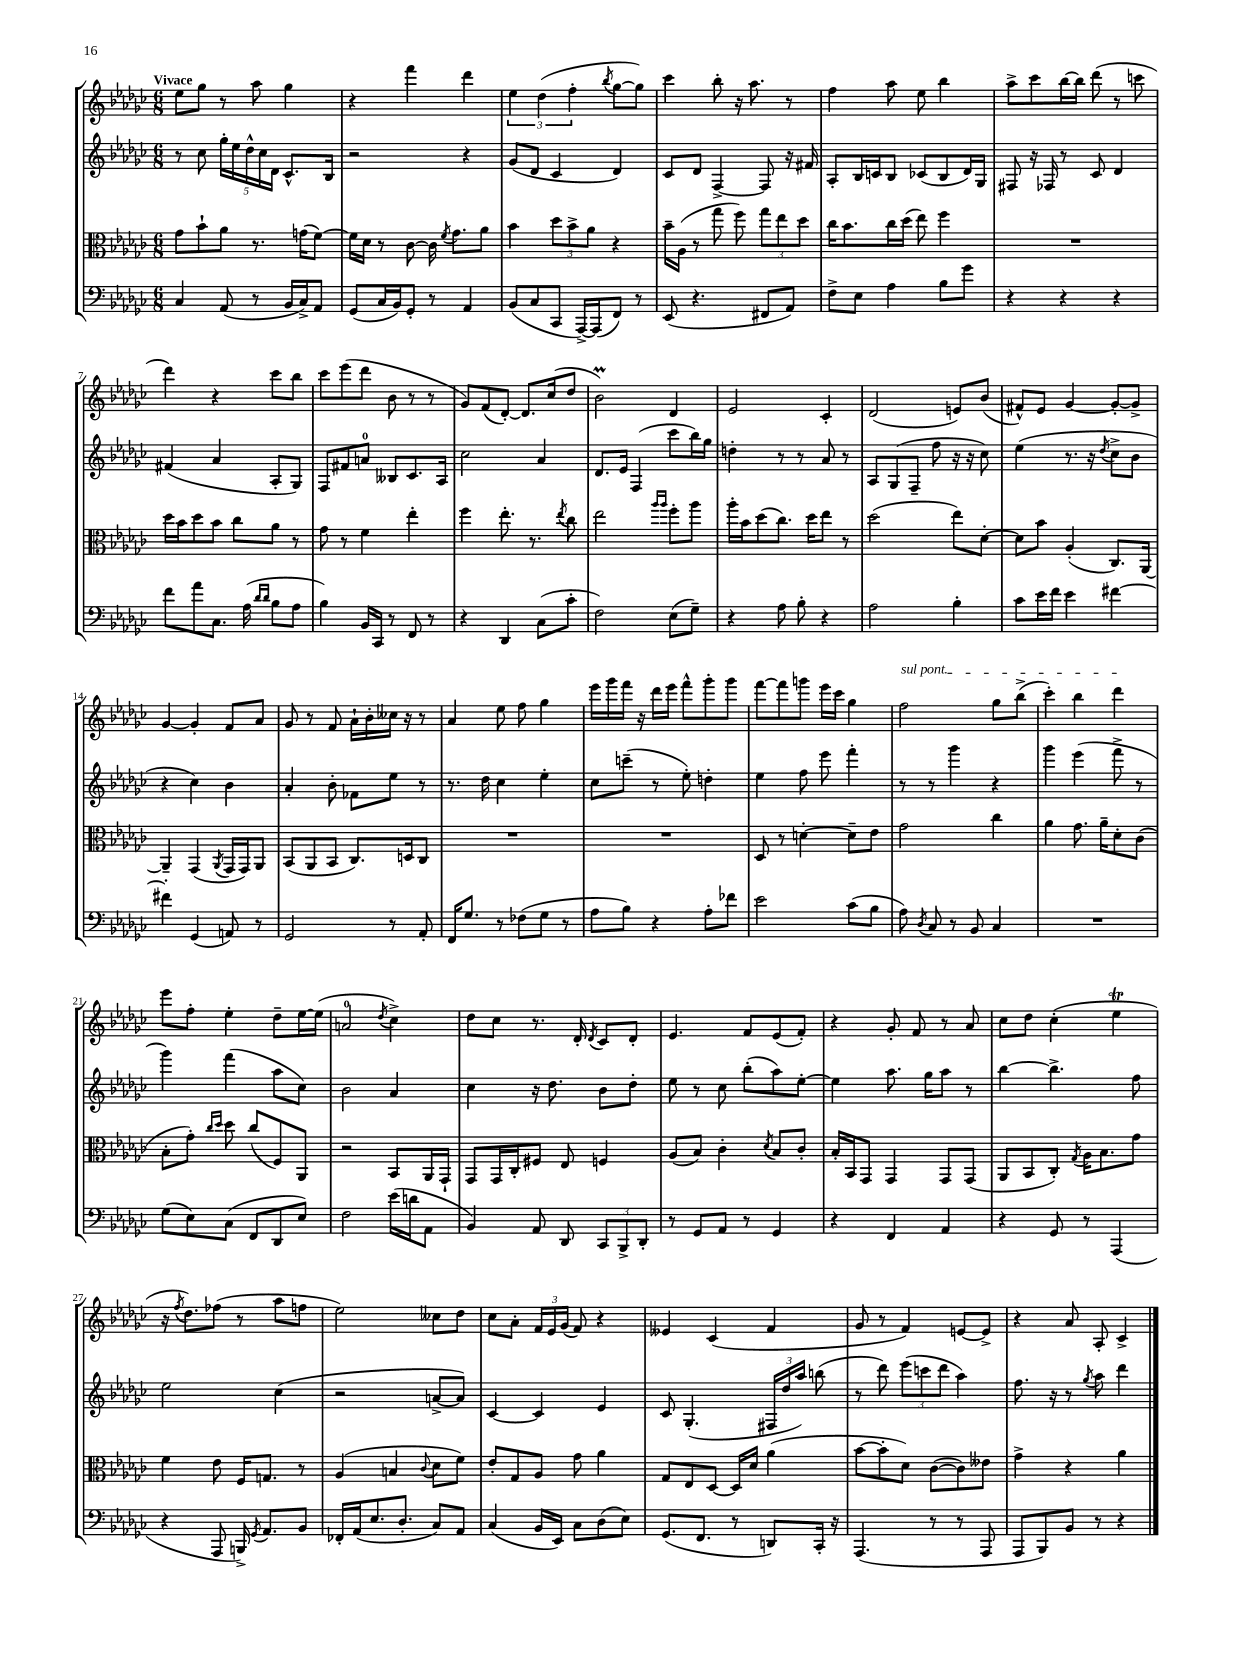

**kern	**kern	**kern	**kern
*staff4	*staff3	*staff2	*staff1
*clefF4	*clefC3	*clefG2	*clefG2
*k[b-e-a-d-g-c-]	*k[b-e-a-d-g-c-]	*k[b-e-a-d-g-c-]	*k[b-e-a-d-g-c-]
*M6/8	*M6/8	*M6/8	*M6/8
4C-	8g-	8r	8ee-
.	8b-`	8cc-	8gg-
(8AA-	8a-	20gg-'	8r
.	.	20ee-	.
.	.	20dd-^^	.
8r	8.r	.	8aa-
.	.	20cc-	.
.	.	20d-	.
16BB-	.	8.c-^^	4gg-
16C-^)	(16g	.	.
8AA-	[8f)	.	.
.	.	16B-	.
=	=	=	=
(8GG-	16f]	2r	4r
.	16d-	.	.
16C-	8r	.	.
16BB-)	.	.	.
8GG-'	[8c-	.	4fff
8r	16c-]	.	.
.	8qf	.	.
.	8.g-	.	.
4AA-	.	4r	4ddd-
.	8a-	.	.
=	=	=	=
(8BB-	4b-	(8g-	6ee-
8C-	.	8d-	.
.	.	.	(6dd-
8CC-	12dd-	4c-	.
.	12b-^	.	6ff'
[16AAA-^)	.	.	.
.	12a-	.	.
(16AAA-]	.	.	.
.	.	.	8qbb-
8FF)	4r	4d-)	[8gg-
8r	.	.	8gg-])
=	=	=	=
(8EE-	16b-~	8c-	4ccc-
.	(16A-	.	.
4.r	8r	8d-	.
.	8gg-	[4F^	8bb-'
.	8ff)	.	16r
.	.	.	8.aa-
8FF#	12gg-	8F]	.
.	12ee-	.	.
8AA-)	.	16r	8r
.	12dd-	.	.
.	.	16f#	.
=	=	=	=
8F^	16cc-	8A-'	4ff
.	8.b-	.	.
8E-	.	16B-	.
.	.	16c	.
4A-	16cc-	8B-	8aa-
.	(16dd-	.	.
.	8ee-)	(8c-	8ee-
8B-	4ff	8B-	4bb-
8g-	.	16d-)	.
.	.	16G-	.
=	=	=	=
4r	2.r	8F#	8aa-^
.	.	16r	8ccc-
.	.	16F-	.
4r	.	8r	[16bb-
.	.	.	16bb-]
.	.	8c-	(8ddd-
4r	.	4d-	8r
.	.	.	8ccc
=	=	=	=
8f	16dd-	(4f#	4ddd-)
.	16b-	.	.
8a-	8dd-	.	.
8.C-	8b-	4a-	4r
.	8cc-	.	.
(16A-	.	.	.
16qqd-	.	.	.
16qqd-	.	.	.
8B-	8a-	8A-'	8ccc-
8A-	8r	8G-)	8bb-
=	=	=	=
4B-)	8g-	8F	8ccc-
.	8r	8f#	(8eee-
16BB-	4f	8a	8ddd-
16CC-	.	.	.
8r	.	8B--	8b-
8FF	4ee-'	8.c-	8r
8r	.	.	8r
.	.	16A-	.
=	=	=	=
4r	4ff	2cc-	8g-)
.	.	.	(8f
4DD-	8.ee-'	.	[8d-')
.	.	.	8.d-]
.	8.r	.	.
(8C-	.	4a-	.
.	.	.	(16cc-
.	8qee-	.	.
8c-'	8cc-	.	8dd-
=	=	=	=
2F)	2ee-	8.d-	2b-)
.	.	16e-	.
.	.	(4F	.
.	16qqaa-	.	.
.	16qqaa-	.	.
(8E-	8ff'	8ccc-	4d-
8G-~)	8aa-	16bb-)	.
.	.	16gg-	.
=	=	=	=
4r	16aa-'	4dd'	2e-
.	16b-	.	.
.	(8dd-	.	.
8A-	8.cc-)	8r	.
8B-'	.	8r	.
.	16dd-	.	.
4r	8ee-	8a-	4c-'
.	8r	8r	.
=	=	=	=
2A-	(2dd-	8A-	(2d-
.	.	(8G-	.
.	.	8F~	.
.	.	8ff	.
4B-'	8ee-)	16r	8e)
.	.	16r	.
.	[8d-'	8cc-)	(8b-
=	=	=	=
8c-	8d-]	(4ee-	8f#^^)
16e-	8b-	.	8e-
16f	.	.	.
4e-	(4A-'	8.r	[4g-
.	.	16r	.
.	.	8qdd-	.
[4f#	8.C-)	8cc-^	8g-'_
.	.	8b-	8g-^]
.	[16AA-	.	.
=	=	=	=
4f#']	4AA-~]	4r	[4g-
(4GG-	(4GG-	4cc-)	4g-']
.	8qAA-	.	.
8AA)	16GG-	4b-	8f
.	16GG-)	.	.
8r	8AA-	.	8a-
=	=	=	=
2GG-	(8BB-	4a-'	8g-
.	8AA-	.	8r
.	8BB-	8b-'	8f
.	8.C-)	8f-	16a-`
.	.	.	16b-'
8r	.	8ee-	16cc--
.	16D	.	16r
8AA-'	8C-	8r	8r
=	=	=	=
16FF	2.r	8.r	4a-
8.G-	.	.	.
.	.	16dd-	.
8r	.	4cc-	8ee-
(8F-	.	.	8ff
8G-	.	4ee-'	4gg-
8r	.	.	.
=	=	=	=
8A-	2.r	8cc-	16eee-
.	.	.	16ggg-
8B-)	.	(8ccc~	16fff
.	.	.	16r
4r	.	8r	16ddd-
.	.	.	16eee-
.	.	8ee-')	8fff^^
8A-'	.	4dd'	8ggg-'
8f-	.	.	8ggg-
=	=	=	=
2e-	8D-	4ee-	[8fff
.	8r	.	8fff]
.	[4d'	8ff	8ggg
.	.	8eee-	16eee-
.	.	.	16ccc-
(8c-	8d~]	4fff'	4gg-
8B-	8e-	.	.
=	=	=	=
8A-)	2g-	8r	2ff
8qD-	.	.	.
8C-	.	8r	.
8r	.	4ggg-	.
8BB-	.	.	.
4C-	4cc-	4r	8gg-
.	.	.	(8bb-^
=	=	=	=
2.r	4a-	4ggg-	4ccc-')
.	8.g-	(4eee-	4bb-
.	16a-~	.	.
.	8d-'	8fff^	4ddd-
.	(8c-	8r	.
=	=	=	=
(8G-	8B-'	4ggg-)	8eee-
8E-)	8g-')	.	8ff'
.	16qqcc-	.	.
.	16qqdd-	.	.
(8C-	8dd-	(4fff	4ee-'
8FF	(8cc-	.	.
8DD-	8F)	8aa-	8dd-~
8E-)	8AA-	8cc-)	[16ee-
.	.	.	(16ee-]
=	=	=	=
2F	2r	2b-	2a
.	.	.	8qdd-
(16e-	8BB-	4a-	4cc-^)
16d	.	.	.
8AA-	16AA-	.	.
.	16GG-`	.	.
=	=	=	=
4BB-)	8GG-	4cc-	8dd-
.	16GG-	.	8cc-
.	16C-'	.	.
8AA-	8F#	16r	8.r
.	.	8.dd-	.
8DD-	8E-	.	.
.	.	.	16d-'
.	.	.	8qd-
12CC-	4F	8b-	8c-
12BBB-^	.	.	.
.	.	8dd-'	8d-'
12DD-'	.	.	.
=	=	=	=
8r	(8A-	8ee-	4.e-
8GG-	8B-)	8r	.
8AA-	4c-'	8cc-	.
8r	.	(8bb-'	8f
.	8qd-	.	.
4GG-	8B-	8aa-)	(8e-
.	8c-'	[8ee-'	8f')
=	=	=	=
4r	16B-'	4ee-]	4r
.	16BB-	.	.
.	8GG-	.	.
4FF	4GG-	8.aa-	8g-'
.	.	.	8f
.	.	16gg-	.
4AA-	8GG-	8aa-	8r
.	(8GG-	8r	8a-
=	=	=	=
4r	8AA-	[4bb-	8cc-
.	8BB-	.	8dd-
8GG-	8C-')	4.bb-^]	(4cc-'
.	8qG-	.	.
8r	16A-	.	.
.	8.B-	.	.
(4AAA-	.	.	4ee-
.	8g-	8ff	.
=	=	=	=
4r	4f	2ee-	16r
.	.	.	8qff
.	.	.	8.dd-)
8AAA-	8e-	.	(8ff-
16BBB^)	16F	.	8r
8qGG-	.	.	.
8.AA-	8.G	.	.
.	.	(4cc-	8aa-
8BB-	8r	.	8ff
=	=	=	=
16FF-'	(4A-	2r	2ee-)
(16AA-	.	.	.
8.E-	.	.	.
.	4B	.	.
8.D-'	.	.	.
.	8qqc-	.	.
8C-)	8d-	[8a^	8cc--
8AA-	8f)	8a])	8dd-
=	=	=	=
(4C-	8e-'	[4c-	8cc-
.	8G-	.	8a-'
16BB-	8A-	4c-]	24f
.	.	.	24e-
16EE-)	.	.	.
.	.	.	(24g-
8C-	8g-	.	8f)
(8D-	4a-	4e-	4r
8E-)	.	.	.
=	=	=	=
(8.GG-	8G-	8c-	4e--
.	8E-	(4.G-'	.
8.FF	.	.	.
.	[8D-	.	(4c-
8r	16D-]	.	.
.	16d-	.	.
8DD)	(4a-	24F#	4f
.	.	24dd-	.
.	.	24aa-)	.
16CC-'	.	(8bb	.
16r	.	.	.
=	=	=	=
(4.AAA-	[8b-	8r	8g-
.	8b-']	8ddd-)	8r
.	8d-)	(12eee-	4f)
.	.	12ccc	.
8r	([8c-	.	.
.	.	12ddd-	.
8r	8c-])	4aa-)	[8e
8AAA-	8e--	.	8e^]
=	=	=	=
8AAA-	4g-^	8.ff	4r
8BBB-)	.	.	.
.	.	16r	.
8BB-	4r	8r	8a-
.	.	8qgg-	.
8r	.	8aa-	8A-'
4r	4a-	4ddd-	4c-^
==	==	==	==
*-	*-	*-	*-
